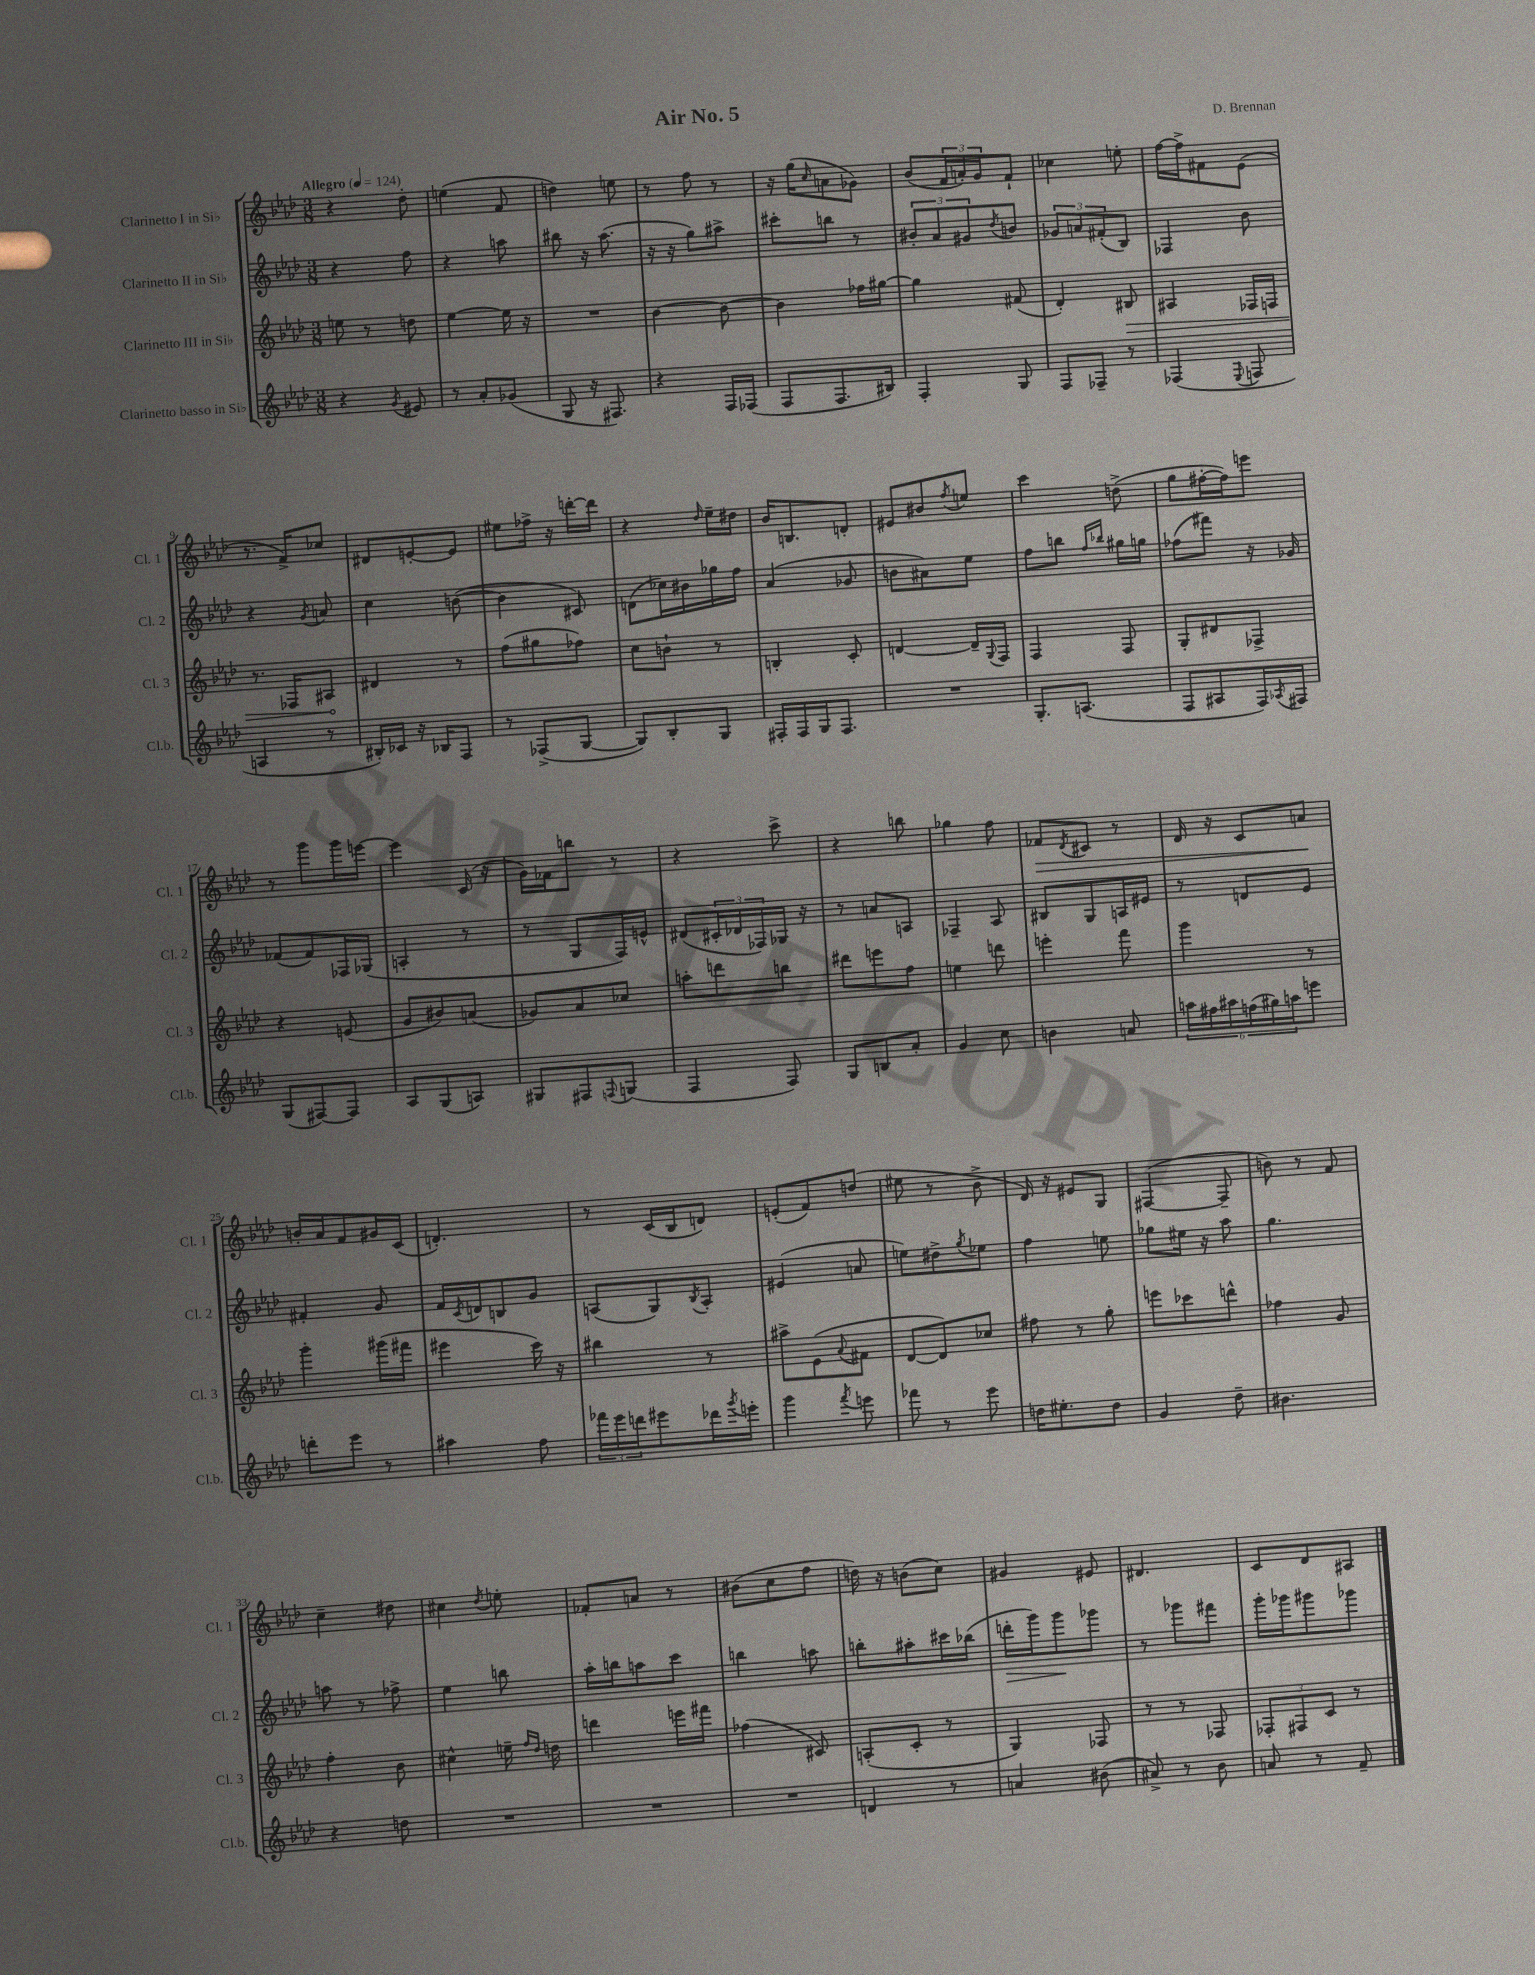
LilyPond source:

\header { title = "Air No. 5" composer = "D. Brennan" }
<<
\new StaffGroup <<
\new Staff = "s0" \with { instrumentName = "Clarinetto I in Sib" shortInstrumentName = "Cl. 1" } {
    \clef treble \key aes \major \numericTimeSignature \time 3/8 \tempo "Allegro" 4 = 124
    r4 des''8-. |
    e''4( f'8 |
    d''4) e''8 |
    r8 f''8 r8 |
    r16 g''16( \grace { c''16 } a'8 ges'8) |
    bes'8( \tuplet 3/2 { f'16 a'16-.) g'16 } f'8-! |
    ces''4 e''8-. |
    f''16~ f''16-> fis'8 ees'8( |
    r8. f'16->) ces''8 |
    dis'8 e'8~-. e'8 |
    eis''8 fes''16-> r16 d'''16~-. d'''16 |
    r4 \grace { des''16 } ees''16-- dis''16 |
    bes'16 b8. d'8-. |
    eis'8 bis'8 \acciaccatura { f''8 } e''8 |
    c'''4 d''8->( |
    g''8 fis''16~-. fis''16) e'''8 |
    r8 g'''8 g'''16 e'''16~ |
    e'''4 c'16( r16 |
    g'16) fes'16 b''8 r8 |
    r4 c'''8-> |
    r4 b''8 |
    ges''4 f''8 |
    fes'8\> \acciaccatura { des'8 } cis'8 r8 |
    des'16 r16 c'8 a'8\! |
    b'16-. aes'16 f'8 gis'16 c'16( |
    d'4.-.) |
    r8 c'16( bes16 d'8) |
    e'8-.( f'8) d''8( |
    eis''8 r8 bes'8-> |
    des'16) r16 eis'8 g8 |
    fis4~( fis8-- |
    b'8) r8 f'8 |
    c''4-- dis''8 |
    cis''4 \acciaccatura { des''8 } e''8-. |
    fes'8-. a'8 r8 |
    bis'8( c''8 f''8 |
    d''16) r16 b'8( c''8) |
    gis'4 eis'8 |
    dis'4. |
    c'8 des'8 ais8 \bar "|." |
}
\new Staff = "s1" \with { instrumentName = "Clarinetto II in Sib" shortInstrumentName = "Cl. 2" } {
    \clef treble \key aes \major \numericTimeSignature \time 3/8
    r4 f''8 |
    r4 a''8 |
    bis''8 r16 aes''8.( |
    r16 r16 g''8) ais''8-> |
    cis'''8-. b''8 r8 |
    \tuplet 3/2 { bis'8-. aes'8 gis'8 } \acciaccatura { des''8 } b'8 |
    \tuplet 3/2 { ges'8 a'8 fis'8-.( } bes8) |
    fes4 bes'8 |
    r4 \acciaccatura { g'8 } a'8 |
    c''4 b'8~( |
    b'4 cis'8) |
    d'8( ces''16) bis'16 ges''16 f''16 |
    aes'4( ges'8 |
    b'8 ais'8) ees''8 |
    f''8 b''8 \grace { f''16 bes''16 } gis''16 g''16 |
    fes''8( fis'''8) r16 ges'16 |
    fes'8( fes'8) fes16 ges16( |
    a4-. r8 |
    r8 g8 f16) e'16-^ |
    dis'8( \tuplet 3/2 { cis'16-. des'16 fes16) } ges16 r16 |
    r8 a'8 a8 |
    fes4-- aes8 |
    bis8 g8 a16 eis'16 |
    r8 d'8 ees'8 |
    fis'4-. g'8 |
    f'16 \acciaccatura { c'8 } d'16 b8 g'8 |
    a8( g8) \acciaccatura { bes8 } a8-. |
    eis'4( a'8 |
    e''8) dis''8-> \acciaccatura { g''8 } ees''8 |
    f''4 e''8 |
    ges''8 eis''16 r16 aes''8 |
    g''4. |
    a''8 r8 fes''8-> |
    ees''4 b''8 |
    aes''16-. b''16 a''8 c'''8 |
    b''4 a''8 |
    b''8-. ais''8-. cis'''16 bes''16( |
    d'''16-.\> g'''16) g'''8\! ges'''8 |
    r8 ges'''8 fis'''8 |
    g'''16-. ges'''16 gis'''8 ges'''8 \bar "|." |
}
\new Staff = "s2" \with { instrumentName = "Clarinetto III in Sib" shortInstrumentName = "Cl. 3" } {
    \clef treble \key aes \major \numericTimeSignature \time 3/8
    e''8 r8 d''8 |
    ees''4~ ees''16 r16 |
    R4. |
    bes'4~ bes'8~ |
    bes'4 fes''16 gis''16~ |
    gis''4 fis'8( |
    des'4-.) \once \override Hairpin.circled-tip = ##t bis8\> |
    ais4 fes16 f16 |
    r8. fes16 ais8\! |
    dis'4 r8 |
    f''8( gis''8 fes''8) |
    c''8 b'8-! r8 |
    b4-. c'8-. |
    d'4~ d'16-- \appoggiatura { g8 } f16 |
    f4 f8 |
    g8-. dis'8 fes8-> |
    r4 e'8( |
    g'8 bis'8) a'8( |
    ges'8) aes'8 ces''8 |
    a''8-. d'''8 b''8 |
    dis'''8 e'''8 f''8 |
    e''4 d'''8 |
    e'''4-. f'''8 |
    g'''4 r8 |
    g'''4-. gis'''16( fis'''16 |
    eis'''4 c'''16) r16 |
    bis''4 r8 |
    ais''8-> ees'8( \appoggiatura { aes'8 } fis'8 |
    des'8~ des'8) ces''8 |
    fis''8 r8 g''8-. |
    e'''8 ces'''8 d'''8-^ |
    fes''4 g'8 |
    f''4-. bes'8 |
    cis''4-^ e''16-- \grace { f''16 des''16 } d''16 |
    d'''4 e'''16 fis'''16 |
    fes''4( cis'8) |
    a8-.( c'8-. r8 |
    g4) fes8 |
    r8 r8 fes8 |
    \tuplet 3/2 { fes8-. fis8 c'8 } r8 \bar "|." |
}
\new Staff = "s3" \with { instrumentName = "Clarinetto basso in Sib" shortInstrumentName = "Cl.b." } {
    \clef treble \key aes \major \numericTimeSignature \time 3/8
    r4 \acciaccatura { g'8 } eis'8 |
    r8 aes'8-. ges'8( |
    g8 r16 fis8.) |
    r4 f16 fes16( |
    f8 f8. bis16) |
    f4-. g8 |
    f8 fes8-- r8 |
    fes4( \appoggiatura { ees8 } f8 |
    a4 r8 |
    bis16-.) ces'16 r16 bes16 f8 |
    r8 fes8->( g8~ |
    g8) bes8-. g8 |
    fis16-. fis16 g16 fis8. |
    R4. |
    g8.-. a8.( |
    f8 ais8 f16) \acciaccatura { aes8 } fis16 |
    g8( fis8~) fis8 |
    aes8 g8( a8) |
    gis8 fis8 \appoggiatura { f8 } g8( |
    f4 f8) |
    g8 b8 aes'8-. |
    g'4 c''8 |
    b'4 a'8 |
    \tuplet 6/4 { a''16 fis''16 ais''16 f''16( gis''16) a''16 } e'''8 |
    d'''8-. ees'''8 r8 |
    ais''4 f''8 |
    \tuplet 3/2 { fes'''16 ees'''16 d'''16 } eis'''8 des'''16 \acciaccatura { g'''8 } e'''16-. |
    g'''4 \acciaccatura { f'''8 } e'''8 |
    fes'''8 r8 ees'''8 |
    d''16 eis''8.-. d''8 |
    g'4 des''8-- |
    bis'4. |
    r4 d''8 |
    R4. |
    R4. |
    R4. |
    d'4 r8 |
    a'4 bis'8( |
    ais'8->) r8 bes'8 |
    a'8 r8 f'8-- \bar "|." |
}
>>
>>
